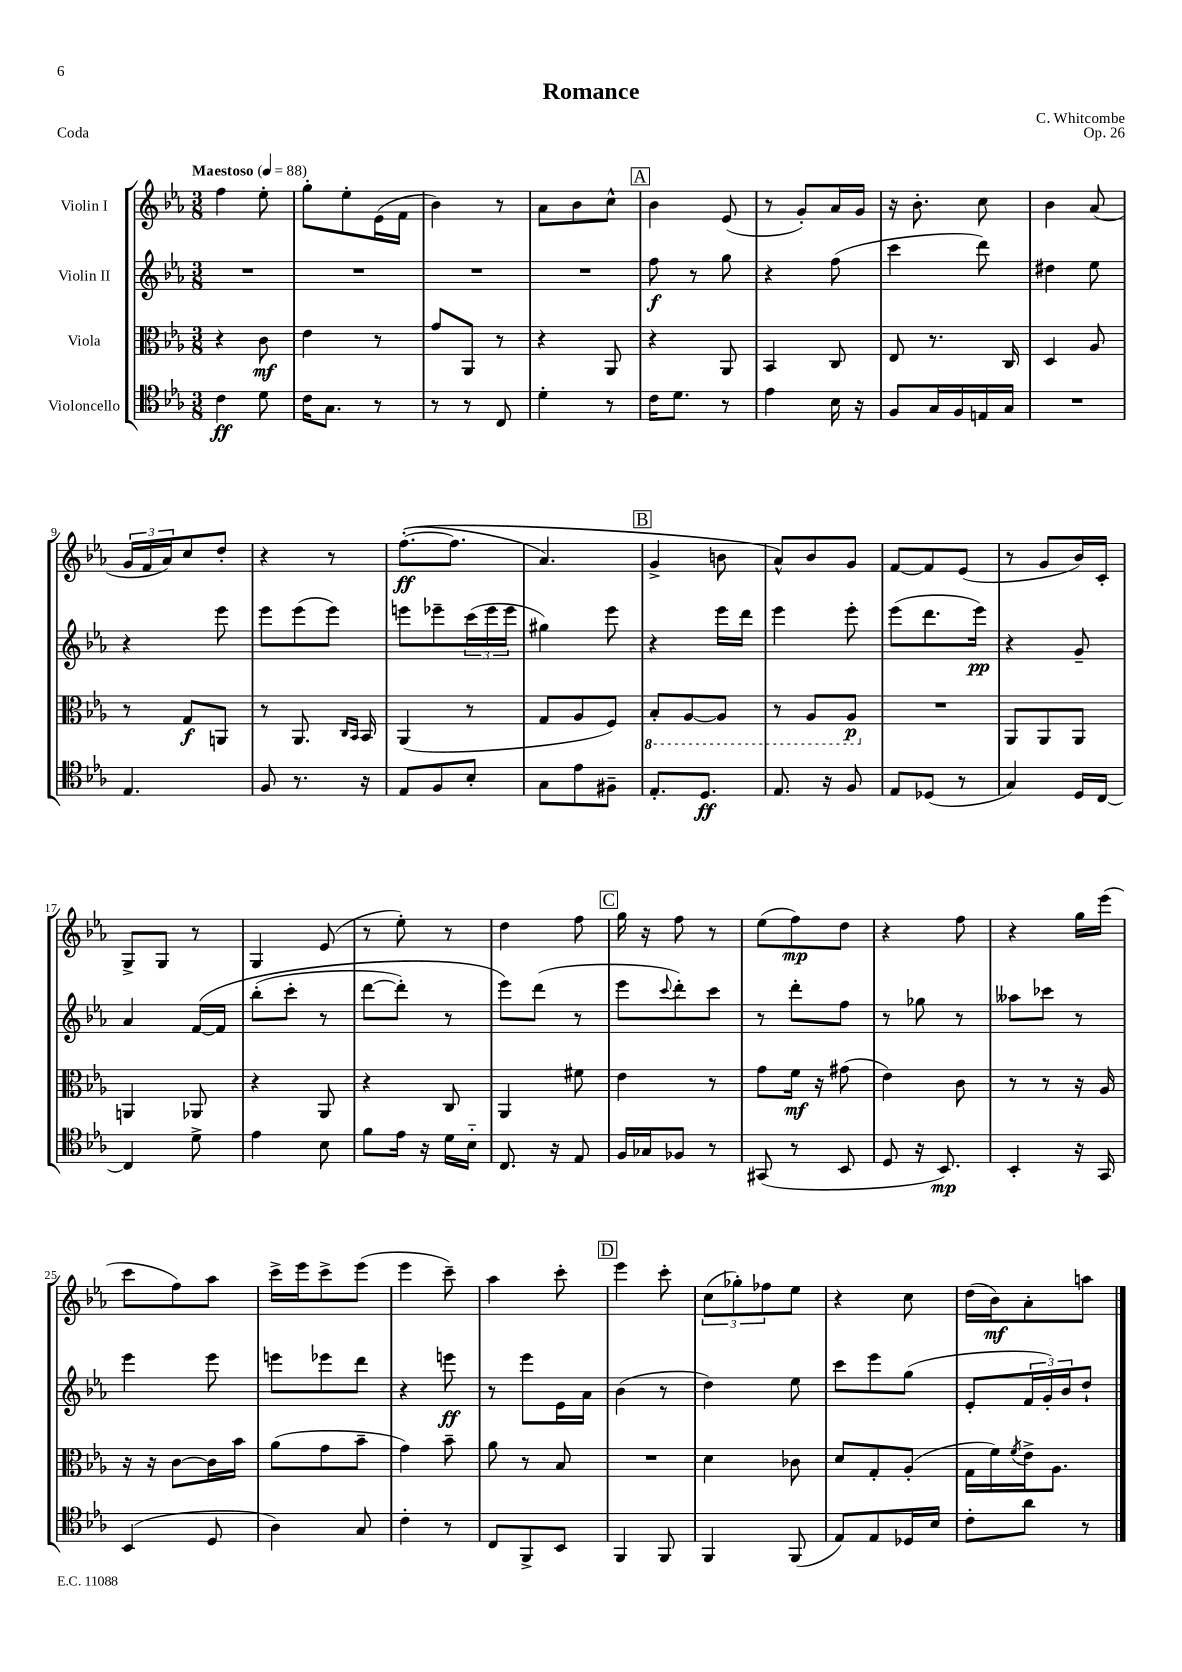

**kern	**kern	**kern	**kern
*staff4	*staff3	*staff2	*staff1
*clefC4	*clefC3	*clefG2	*clefG2
*k[b-e-a-]	*k[b-e-a-]	*k[b-e-a-]	*k[b-e-a-]
*M3/8	*M3/8	*M3/8	*M3/8
*MM88	*MM88	*MM88	*MM88
4c\	4r	4.r	4ff\
8d\	8c\	.	8ee-'\
=	=	=	=
16c\LK	4e-\	4.r	8gg'\L
8.G\J	.	.	.
.	.	.	8ee-'\
8r	8r	.	(16e-\L
.	.	.	16f\JJ
=	=	=	=
8r	8g/L	4.r	4b-\)
8r	8AA-/J	.	.
8C/	8r	.	8r
=	=	=	=
4d'\	4r	4.r	8a-\L
.	.	.	8b-\
8r	8AA-/	.	8cc^^\J
=	=	=	=
16c\LK	4r	8ff\	4b-\
8.d\J	.	.	.
.	.	8r	.
8r	8AA-/	8gg\	(8e-/
=	=	=	=
4e-\	4BB-/	4r	8r
.	.	.	8g'/L)
16B-\	8C/	(8ff\	16a-/L
16r	.	.	16g/JJ
=	=	=	=
8F/L	8E-/	4ccc\	16r
.	.	.	8.b-'\
16G/L	8.r	.	.
16F/	.	.	.
16E/	.	8ddd\)	8cc\
16G/JJ	16C/	.	.
=	=	=	=
4.r	4D/	4dd#\	4b-\
.	8A-/	8ee-\	(8a-/
=	=	=	=
4.E-/	8r	4r	24g/LL
.	.	.	24f/
.	.	.	24a-/J)
.	8G/L	.	8cc/
.	8AA/J	8eee-\	8dd'/J
=	=	=	=
8F/	8r	8eee-\L	4r
8.r	8.AA-/	(8eee-\	.
.	.	8eee-\J)	8r
.	16qqC/LL	.	.
.	16qqBB-/JJ	.	.
16r	16BB-/	.	.
=	=	=	=
8E-/L	(4AA-/	8eee\L	&(([8.ff'\L
8F/	.	8eee-~\	.
.	.	.	8.ff\]J
8B-'/J	8r	(24ccc\L	.
.	.	24eee-\	.
.	.	24eee-\JJ	.
=	=	=	=
8G\L	8G/L	4gg#\)	4.a-/)
8e-\	8A-/	.	.
8F#~\J	8F/J)	8eee-\	.
=	=	=	=
8.E-'/L	8BB-'/L	4r	4g^/
.	[8AA-/	.	.
8.D/J	.	.	.
.	8AA-/]J	16eee-\LL	8b\
.	.	16ddd\JJ	.
=	=	=	=
8.E-/	8r	4eee-\	8a-^^/L&)
.	8AA-/L	.	8b-/
16r	.	.	.
8F/	8AA-/J	8eee-'\	8g/J
=	=	=	=
8E-/L	4.r	(8eee-\L	[8f/L
(8D-/J	.	8.ddd\	8f/]
8r	.	.	(8e-/J
.	.	16eee-\Jk)	.
=	=	=	=
4G/)	8AA-/L	4r	8r
.	8AA-/	.	8g/L
16D/LL	8AA-/J	8g~/	16b-/L)
[16C/JJ	.	.	16c'/JJ
=	=	=	=
4C/]	4AA/	4a-/	8G^/L
.	.	.	8G/J
8d^\	8AA-/	&([16f/LL	8r
.	.	16f/]JJ	.
=	=	=	=
4e-\	4r	(8bb-'\L	4G/
.	.	8ccc'\J	.
8B-\	8AA-/	8r	(8e-/
=	=	=	=
8f\L	4r	[8ddd\L	8r
16e-\Jk	.	8ddd'\]J)	8ee-'\)
16r	.	.	.
16d\LL	8C/	8r	8r
16B-'~\JJ	.	.	.
=	=	=	=
8.C/	4AA-/	8eee-\L&)	4dd\
.	.	(8ddd\J	.
16r	.	.	.
8E-/	8f#\	8r	8ff\
=	=	=	=
16F/LL	4e-\	8eee-\L	16gg\
16G-/J	.	.	16r
.	.	8qqccc/	.
8F-/J	.	8ddd'\)	8ff\
8r	8r	8ccc\J	8r
=	=	=	=
(8GG#/	8g\L	8r	(8ee-\L
8r	16f\Jk	8ddd'\L	8ff\)
.	16r	.	.
8BB-/	(8g#\	8ff\J	8dd\J
=	=	=	=
8D/	4e-\)	8r	4r
16r	.	8gg-\	.
8.BB-/)	.	.	.
.	8c\	8r	8ff\
=	=	=	=
4BB-'/	8r	8aa--\L	4r
.	8r	8ccc-\J	.
16r	16r	8r	16gg\LL
16GG/	16A-/	.	(16eee-\JJ
=	=	=	=
(4BB-/	16r	4eee-\	8ccc\L
.	16r	.	.
.	[8c\L	.	8ff\)
8D/	16c\]L	8eee-\	8aa-\J
.	16b-\JJ	.	.
=	=	=	=
4A-\)	(8a-\L	8eee\L	16ccc^\LL
.	.	.	16eee-\J
.	8g\	8eee-\	8ccc^\
8G/	8b-~\J	8ddd\J	(8eee-\J
=	=	=	=
4c'\	4g\)	4r	4eee-\
8r	8b-~\	8eee\	8ccc~\)
=	=	=	=
8C/L	8a-\	8r	4aa-\
8FF^/	8r	8eee-\L	.
8BB-/J	8B-/	16e-\L	8ccc'\
.	.	16a-\JJ	.
=	=	=	=
4FF/	4.r	(4b-\	4eee-\
8FF/	.	8r	8ccc'\
=	=	=	=
4FF/	4d\	4dd\)	(12cc\L
.	.	.	12gg-'\)
.	.	.	12ff-\
(8FF/	8c-\	8ee-\	8ee-\J
=	=	=	=
8E-/L)	8d/L	8ccc\L	4r
8E-/	8G'/	8eee-\	.
16D-/L	(8A-'/J	(8gg\J	8cc\
16B-/JJ	.	.	.
=	=	=	=
8c'\L	16G\LL	8e-'/L	(16dd\LL
.	16f\)	.	16b-\J)
.	8qf/	.	.
8a-\J	16e-^\J	24f/L	8a-'\
.	.	24g'/)	.
.	8.A-\J	.	.
.	.	24b-/J	.
8r	.	8dd`/J	8aa\J
==	==	==	==
*-	*-	*-	*-
